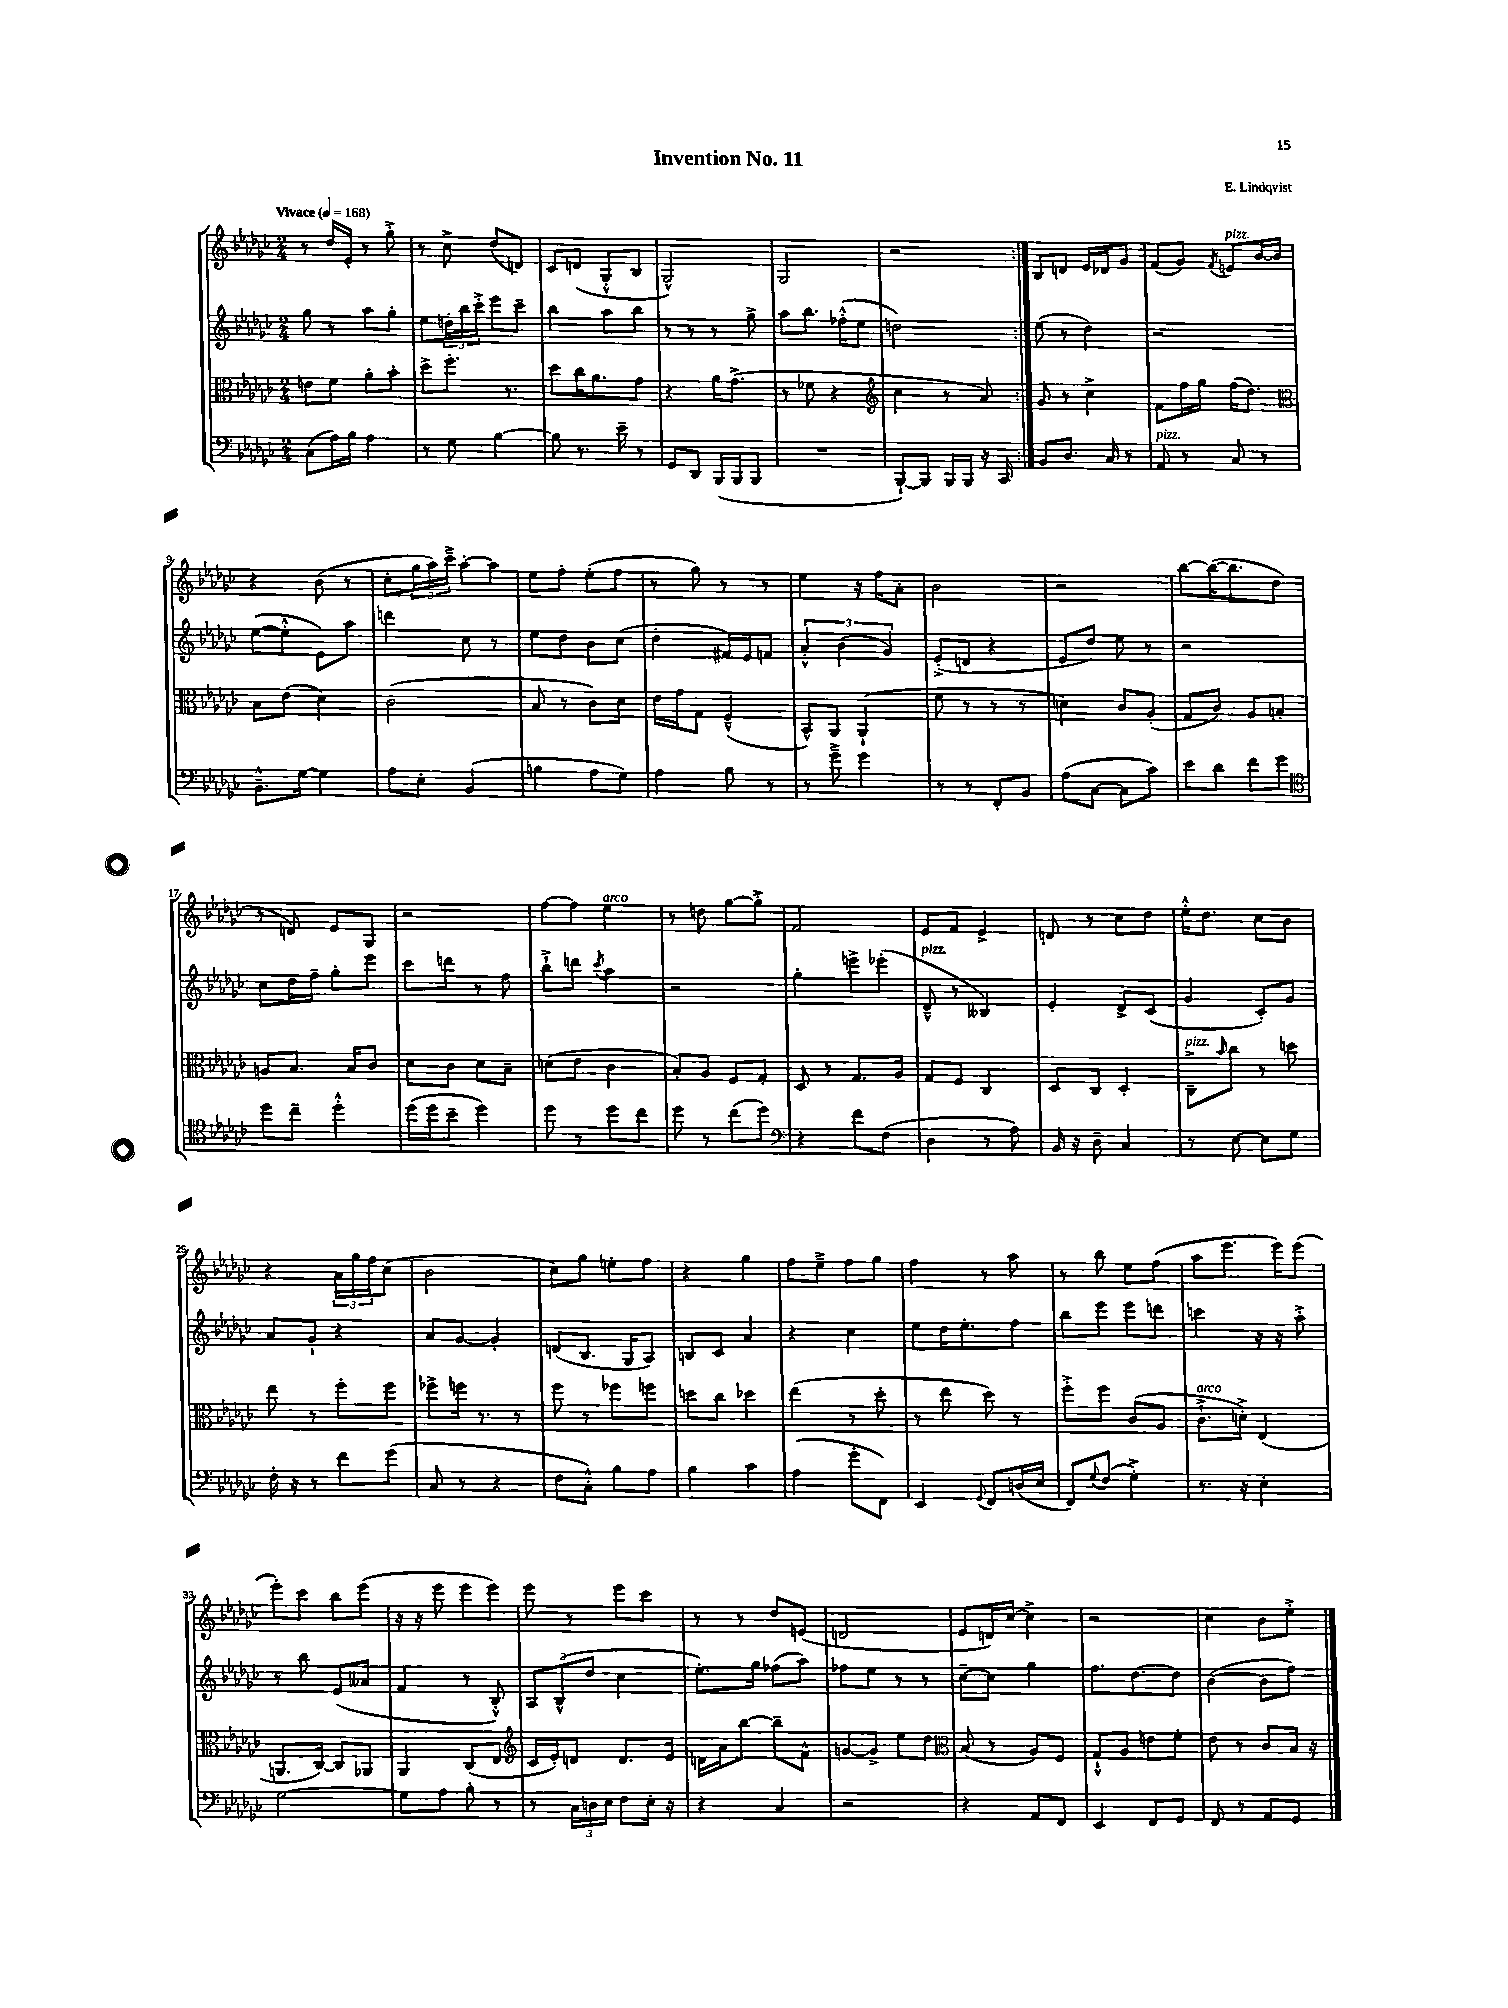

**kern	**kern	**kern	**kern
*staff4	*staff3	*staff2	*staff1
*clefF4	*clefC3	*clefG2	*clefG2
*k[b-e-a-d-g-c-]	*k[b-e-a-d-g-c-]	*k[b-e-a-d-g-c-]	*k[b-e-a-d-g-c-]
*M2/4	*M2/4	*M2/4	*M2/4
*MM168	*MM168	*MM168	*MM168
(8C-\L	8e\L	8gg-\	8r
16A-\L)	8f\J	8r	16dd-/LL
16B-\JJ	.	.	16e-'/JJ
4A-\	8a-'\L	8aa-\L	8r
.	8b-'\J	8gg-'\J	8gg-'^\
=	=	=	=
8r	8dd-^\L	8ee-\L	8r
8G-\	8.ff'\J	24dd'\L	8cc-^\
.	.	24bb-\	.
.	.	24ccc-'^\JJ	.
[4B-\	.	8eee-\L	(8dd-/L
.	8.r	.	.
.	.	8ccc-~\J	8d/J)
=	=	=	=
8B-\]	8dd-\L	4bb-\	8c-/L
8.r	16cc-\K	.	(8d/J
.	8.a-\	.	.
.	.	8aa-\L	8G-'^^/L
16e-~\	.	.	.
8r	8g-\J	8bb-\J	8B-/J
=	=	=	=
8GG-/L	4r	8r	2G-^^/)
8DD-/J	.	8r	.
(16BBB-/LL	16a-\LK	8r	.
16BBB-/J	(8.g-^\J	.	.
8BBB-/J	.	8gg-^\	.
=	=	=	=
2r	8r	8aa-\L	2G-/
.	8f-\	8.bb-\J	.
.	4r	.	.
.	.	(16ff-'^^\LK	.
.	.	8ee-\J	.
=	=	=	=
*	*clefG2	*	*
[8BBB-`/L)	4cc-\	2dd\)	2r
8BBB-/]J	.	.	.
16BBB-/LL	8r	.	.
16BBB-/JJ	.	.	.
16r	8a-/)	.	.
16CC-/	.	.	.
=:|!	=:|!	=:|!	=:|!
8BB-/L	8g-/	(8ee-\	8B-/L
8.D-/J	8r	8r	8d/J
.	4cc-^\	4dd-\)	16e-/LL
16C-/	.	.	16d-/J
8r	.	.	8g-/J
=	=	=	=
8AA-/	8f\L	2r	(8f/L
8r	16ff\L	.	8g-/J)
.	16gg-\JJ	.	.
.	.	.	8qf/
8C-/	(16ff\LK	.	8e/L
.	8.dd-\J)	.	.
8r	.	.	[16b-/L
.	.	.	16b-/]JJ
=	=	=	=
*	*clefC3	*	*
8.BB-~^^\L	8B-\L	([8ee-\L	4r
.	(8e-\J	8ee-'^^\]J	.
[16G-\Jk	.	.	.
4G-\]	4d-\)	8e-\L)	(8b-\
.	.	8aa-\J	8r
=	=	=	=
8A-\L	(2c-\	4ddd\	8cc-'\L
8E-'\J	.	.	24gg-\L
.	.	.	24aa-\)
.	.	.	24ccc-~^\JJ
(4BB-/	.	8cc-\	[8aa-'\L
.	.	8r	8aa-\]J
=	=	=	=
4B\	8B-/	8ee-\L	8ee-\L
.	8r	8dd-\J	8ff'\J
8A-\L	8c-\L)	8b-\L	(8ee-'\L
8G-\J)	8d-\J	(8cc-\J	8ff\J
=	=	=	=
4A-\	16e-\LL	4dd-'\	8r
.	16g-\J	.	.
.	8G-\J	.	8gg-\)
8B-\	(4F~^^/	16f#/LL)	8r
.	.	16e-/J	.
8r	.	8f/J	8r
=	=	=	=
8r	8BB-^^/L)	6a-'^^/	4ee-\
8g-~^\	8AA-/J	.	.
.	.	(6b-\	.
4g-\	(4AA-`/	.	16r
.	.	.	16ff\LK
.	.	6g-/)	.
.	.	.	8a-'\J
=	=	=	=
8r	8f\	(8e-'^/L	2b-\
8r	8r	8d/J	.
8FF'/L	8r	4r	.
8BB-/J	8r	.	.
=	=	=	=
(8A-\L	4d\)	8e-/L	2r
[8C-\J	.	8dd-/J)	.
8C-\]L	8c-/L	8ee-\	.
8c-\J)	(8A-'/J	8r	.
=	=	=	=
8e-\L	8G-/L	2r	[8bb-\L
8d-\J	8c-/J)	.	(16bb-\_K
.	.	.	8.bb-\]
8f\L	8A-/L	.	.
8g-\J	8B'/J	.	8dd-\J
=	=	=	=
*clefC4	*	*	*
8dd-\L	8A/L	8cc-\L	8r
8cc-~\J	8.B-/J	16dd-\L	8d/)
.	.	16ff~\JJ	.
4dd-'^^\	.	8gg-'\L	8e-/L
.	16B-/LK	.	.
.	8c-/J	8eee-\J	8G-/J
=	=	=	=
(16dd-\LL	8d-\L	8ccc-\L	2r
16dd-\J	.	.	.
8b-~\J	8c-\J	8ddd\J	.
4dd-\)	8d-\L	8r	.
.	8B-~\J	8ff\	.
=	=	=	=
8dd-\	(8d\L	8bb-`^\L	[8ff\L
8r	8e-\J	8ddd\J	8ff\]J
.	.	8qccc-/	.
8dd-\L	4c-\	4aa-\	4ee-\
8cc-\J	.	.	.
=	=	=	=
8dd-\	8B-'/L)	2r	8r
8r	8A-/J	.	8dd\
(8cc-\L	8F/L	.	[8gg-\L
8dd-\J)	8G-'/J	.	8gg-'^\]J
=	=	=	=
*clefF4	*	*	*
4r	8D-/	4gg-'\	2f/
.	8r	.	.
8f\L	8.G-/L	8eee^\L	.
(8F\J	.	(8eee-'\J	.
.	16A-/Jk	.	.
=	=	=	=
4D-\	8G-/L	8d-~^^/	8e-/L
.	8F/J	8r	8f/J
8r	4C-/	4B--/)	4e-^/
8A-\)	.	.	.
=	=	=	=
16BB-/	8D-/L	4e-'/	8d/
16r	.	.	.
8D-~\	8C-/J	.	8r
4C-/	4D-'/	8d-^/L	8cc-\L
.	.	(8c-/J	8dd-\J
=	=	=	=
8r	8C-~^\L	4g-/	16ee-'^^\LK
.	.	.	8.dd-\J
.	16qqb-/	.	.
[8E-\	8cc-\J	.	.
8E-\]L	8r	8c-'/L)	8cc-\L
8G-\J	8dd\	8g-/J	8b-\J
=	=	=	=
16F'\	8ee-\	8a-/L	4r
16r	.	.	.
8r	8r	8g-`/J	.
8f\L	8ff'\L	4r	24a-\LL
.	.	.	24gg-\
.	.	.	24ff\J
(8g-\J	8ff\J	.	(8cc-\J
=	=	=	=
8C-/	8ff-^\L	8a-/L	2b-\
8r	16ff\Jk	[8g-/J	.
.	8.r	.	.
4r	.	4g-'/]	.
.	8r	.	.
=	=	=	=
8F\L	8ff\	(8d/L	8cc-\L)
8C-'^^\J)	8r	8.B-/J	8gg-\J
8B-\L	8ff-\L	.	8ee'\L
.	.	16G-/LK	.
8A-\J	8ff\J	8A-/J)	8ff\J
=	=	=	=
4B-\	8dd\L	8B/L	4r
.	8cc-\J	8c-/J	.
4c-\	4dd-\	4a-/	4gg-\
=	=	=	=
(4A-\	(4ee-\	4r	8ff\L
.	.	.	8ee-~^\J
8g-'\L	8r	4cc-\	8ff\L
8FF\J)	8dd-'\	.	8gg-\J
=	=	=	=
4EE-/	8r	8ee-\L	4ff\
.	8ee-\	16dd-\K	.
.	.	8.ee-'\	.
8qqGG-/	.	.	.
8FF/L	8dd-\)	.	8r
(16D/L	8r	8ff\J	8aa-\
16E-/JJ	.	.	.
=	=	=	=
8FF/L)	8ff'^\L	8bb-\L	8r
8qqG-/	.	.	.
(8F/J	8ff\J	8eee-\J	8bb-\
4G-'^\)	(8c-/L	8eee-\L	8ee-\L
.	8A-/J	8ddd\J	(8ff\J
=	=	=	=
8.r	8.c-`^\L	4ccc\	8aa-\L
.	.	.	8.eee-\J
16r	16d'^\Jk)	.	.
4E-'\	(4E-/	16r	.
.	.	16r	16eee-\LK)
.	.	8aa-'^\	(8eee-\J
=	=	=	=
[2G-\	8.AA/L	8r	8eee-'\L)
.	.	8bb-\	8ccc-\J
.	[16C-/Jk)	.	.
.	8C-/]L	(8e-/L	8bb-\L
.	8AA-/J	8a--/J	(8eee-\J
=	=	=	=
8G-\]L	4AA-/	4f/	16r
.	.	.	16r
8A-\J	.	.	8eee-\
8B-'\	(8C-/L	8r	8eee-\L
8r	8E-/J	8B-'^^/)	8eee-\J)
=	=	=	=
*	*clefG2	*	*
8r	16c-/LL	12A-/L	8eee-\
.	16e-'/J)	.	.
.	.	(12B-^^/	.
24C-\LL	8d/J	.	8r
24D\	.	12dd-/J	.
24E-\JJ	.	.	.
8F\L	8.d/L	4cc-\	8eee-\L
16E-'\Jk	.	.	8ccc-\J
16r	16e-/Jk	.	.
=	=	=	=
4r	16d\LL	8.ee-'\L)	8r
.	16a-\J	.	.
.	[8bb-\J	.	8r
.	.	16gg-\Jk	.
4C-/	8bb-~\]L	(8ff-\L	8dd-/L
.	8f^^\J	8aa-\J)	(8e/J
=	=	=	=
2r	[8g/L	8ff-\L	2d/
.	8g^/]J	8ee-\J	.
.	8ee-\L	8r	.
.	8dd-\J	8r	.
=	=	=	=
*	*clefC3	*	*
4r	(8B-/	[8cc-~\L	8e-/L
.	8r	8cc-\]J	16d/L)
.	.	.	[16cc-/JJ
8AA-/L	8A-/L)	4gg-\	4cc-^\]
8FF/J	8F/J	.	.
=	=	=	=
4EE-/	8G-`^^/L	8.ff\L	2r
.	8A-/J	.	.
.	.	[8.dd-\	.
8FF/L	8e\L	.	.
8GG-/J	8f'\J	8dd-\]J	.
=	=	=	=
8FF/	8e-\	([4b-\	4cc-\
8r	8r	.	.
8AA-/L	8c-/L	8b-\]L	8b-\L
8GG-/J	16B-/Jk	8ff\J)	8ee-'^\J
.	16r	.	.
==	==	==	==
*-	*-	*-	*-
